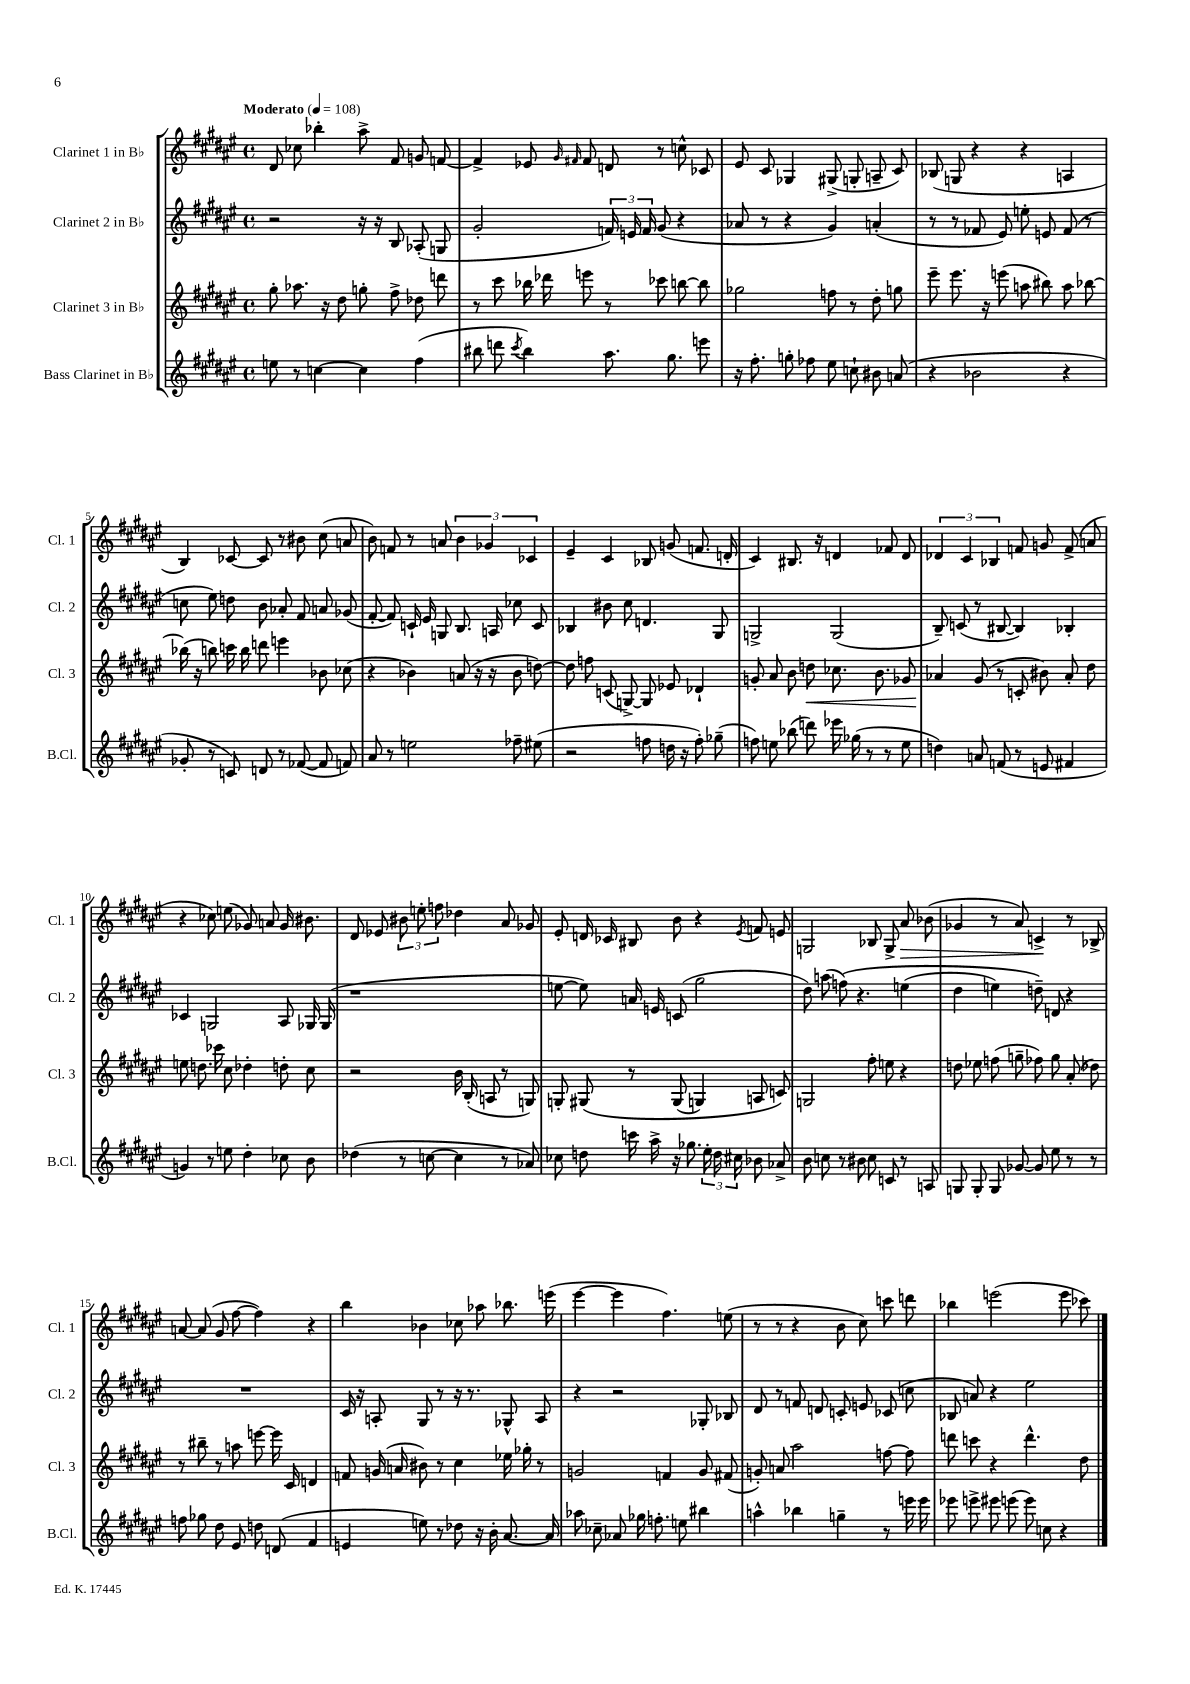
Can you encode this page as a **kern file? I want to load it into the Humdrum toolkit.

**kern	**kern	**kern	**kern
*staff4	*staff3	*staff2	*staff1
*clefG2	*clefG2	*clefG2	*clefG2
*k[f#c#g#d#a#e#]	*k[f#c#g#d#a#e#]	*k[f#c#g#d#a#e#]	*k[f#c#g#d#a#e#]
*M4/4	*M4/4	*M4/4	*M4/4
*met(c)	*met(c)	*met(c)	*met(c)
*MM108	*MM108	*MM108	*MM108
8ee	8gg#'	2r	8d#
8r	8.aa-	.	8cc-
[4cc	.	.	4bb-'
.	16r	.	.
.	8dd#	.	.
4cc]	8gg'	16r	8aa#^
.	.	16r	.
.	8ff#^	8B	8f#
(4ff#	8dd-	(8A-'	8g
.	8ddd	8G	[8f
=	=	=	=
8bb#	8r	2g#'	4f^]
8ddd	8ccc#	.	.
8qccc#	.	.	.
4bb#)	16bb-	.	8e-
.	16ddd-	.	.
.	.	.	16qqg#
.	.	.	16qqf#
.	8eee	.	8f#
8.aa#	8r	24f)	8d
.	.	24e	.
.	.	24f	.
.	8ccc-	(8g#	8r
8.gg#	.	.	.
.	[8bb	4r	8cc^^
8eee	8bb]	.	8c-
=	=	=	=
16r	2gg-	8a-	8e#
8.ff#'	.	.	.
.	.	8r	8c#
8gg'	.	4r	4G-
8ff-	.	.	.
8ee#	8ff	4g#)	(8G#^
8cc`	8r	.	8G'
8b#	8dd#'	(4a'	8A~
(8a	8gg	.	8c#)
=	=	=	=
4r	8eee#~	8r	(8B-
.	8.eee#	8r	8G
2b-	.	8f-	4r
.	16r	.	.
.	(8eee	8e#)	.
.	8aa	8ee'	4r
.	8bb#)	8e	.
4r	8aa	(8f-	4A
.	[8bb-	8r	.
=	=	=	=
8g-'	(16bb-]	8cc	4B)
.	16r	.	.
8r	8bb)	8ee#)	.
8c)	16ccc	8dd	[8c-
.	16bb	.	.
8d	8ddd	8b	8c-]
8r	4eee	8a-'	8r
([8f-	.	8f#	8b#
8f-]	8b-	8a	(8cc#
8f)	(8cc-	(8g-	8a
=	=	=	=
8a#	4r	[8f#'	8b)
8r	.	8f#])	8f
2ee	4b-)	16c`	8r
.	.	16e#	.
.	.	8G	8a
.	(8a	8.B	6b
.	16r	.	.
.	.	.	6g-
.	16r	16A	.
8ff-~	8b-	8cc-	.
.	.	.	6c-
(8ee#	[8dd)	8c	.
=	=	=	=
2r	8dd]	4B-	4e#~
.	8ff	.	.
.	(8c	8b#	4c#
.	[8G^)	8cc#	.
8ff	8G]	4.d	8B-
16dd	8e-	.	(8g
16r	.	.	.
8ff')	4d-`	.	8.f
(8gg-~	.	8G#	.
.	.	.	16d'
=	=	=	=
8ff)	8g'	2G^	4c#)
8ee	8a#	.	.
(8bb-	8b	.	8.B#
8ddd)	8dd	.	.
.	.	.	16r
16eee-	8.cc-	(2G	4d
(16gg-	.	.	.
8r	.	.	.
.	8.b	.	.
8r	.	.	8f-
8ee	8g-	.	8d
=	=	=	=
4dd)	4a-	8B~)	6d-
.	.	(8c	.
.	.	.	6c#
8a	(8g#	8r	.
.	.	.	6B-
(8f	8r	[8B#	.
8r	8c'	4B#])	8f
8e	8b#)	.	8g
4f#	8a-'	4B-'	(8f^
.	8dd#	.	8a
=	=	=	=
4g)	8ee	4c-	4r
.	8.dd	.	.
8r	.	2G	8cc-)
.	16ccc-	.	.
8ee	8cc#	.	(8ee
4dd#'	4dd-'	.	8g-)
.	.	.	8a
8cc-	8dd'	8A#	16g-
.	.	.	8.b#
8b	8cc#	16G-	.
.	.	(16G-	.
=	=	=	=
(4dd-	2r	1r	8d#
.	.	.	8e-
8r	.	.	12b#
.	.	.	12ee'
[8cc	.	.	.
.	.	.	12ff
4cc]	16b	.	4dd-
.	(16B'	.	.
.	8A	.	.
8r	8r	.	8a#
8a-)	8G)	.	8g-
=	=	=	=
8cc-	8G'	[8ee	8e#'
8dd	&(8G#	8ee])	16d
.	.	.	16c-
16ccc	8r	16a	8B#
16aa#^	.	16e	.
16r	(8G#	(8c	8b
8.gg-	.	.	.
.	4G)	2gg#	4r
24ee#'	.	.	.
24dd	.	.	.
24cc#	.	.	.
.	.	.	8qe#
8b-	8A	.	8f
8a-^	8c&)	.	8e
=	=	=	=
8b	2G	8dd#)	2G
8cc	.	(8aa	.
8r	.	&(8ff)	.
8b#	.	4.r	.
8cc	8ff#'	.	8B-
8c	8ee	.	8G^
8r	4r	(4ee	8a#
8A	.	.	(8b-
=	=	=	=
8G	8dd	4dd#	4g-
8G'	8ee-	.	.
8G	(8ff	4ee)	8r
[8g-	8gg~	.	8a#)
8g-]	8ff-)	8dd~&)	4c^
8ee#	8gg	8d	.
8r	(8a#'	4r	8r
8r	8dd-)	.	8B-^
=	=	=	=
8ff	8r	1r	[8a
8gg-	8bb#~	.	(8a]
8dd#	8r	.	8g#
8e#	8aa	.	[8ff#
8dd	[8eee	.	4ff#])
(8d	16eee]	.	.
.	16c#	.	.
4f#	4d	.	4r
=	=	=	=
4e	8f	16c#	4bb
.	.	16r	.
.	(16g	8A'	.
.	16a	.	.
8ee)	8b#)	8G#	4b-
8r	8r	8r	.
8dd-	4cc#	16r	8cc-
.	.	8.r	.
16r	.	.	8aa-
16b'	.	.	.
[8.a#	16ee-	8G-^^	8.bb-
.	16gg-'	.	.
.	8r	8A	.
16a#]	.	.	(16eee
=	=	=	=
8aa-	2g	4r	[4eee#
8cc-~	.	.	.
8a-	.	2r	4eee#]
16gg-	.	.	.
8.ff'	.	.	.
.	4f	.	4.ff#)
8ee	.	.	.
4bb#	8g	8G-'	.
.	(8f#	8B-	(8ee
=	=	=	=
4aa^^	8g')	8d#	8r
.	8a	8r	8r
4bb-	2aa#	8f	4r
.	.	8d	.
4gg~	.	8c'	8b
.	.	8e	8cc#)
8r	[8ff	(8c-	8ccc
16eee	8ff]	8cc	8ddd
16eee	.	.	.
=	=	=	=
8eee-	8ddd	8B-	4bb-
8eee^	8ccc	8a)	.
8eee#	4r	4r	(2eee
(8eee	.	.	.
8eee)	4.ddd^^	2ee#	.
8cc	.	.	.
4r	.	.	8eee
.	8dd#	.	8ccc-)
==	==	==	==
*-	*-	*-	*-
